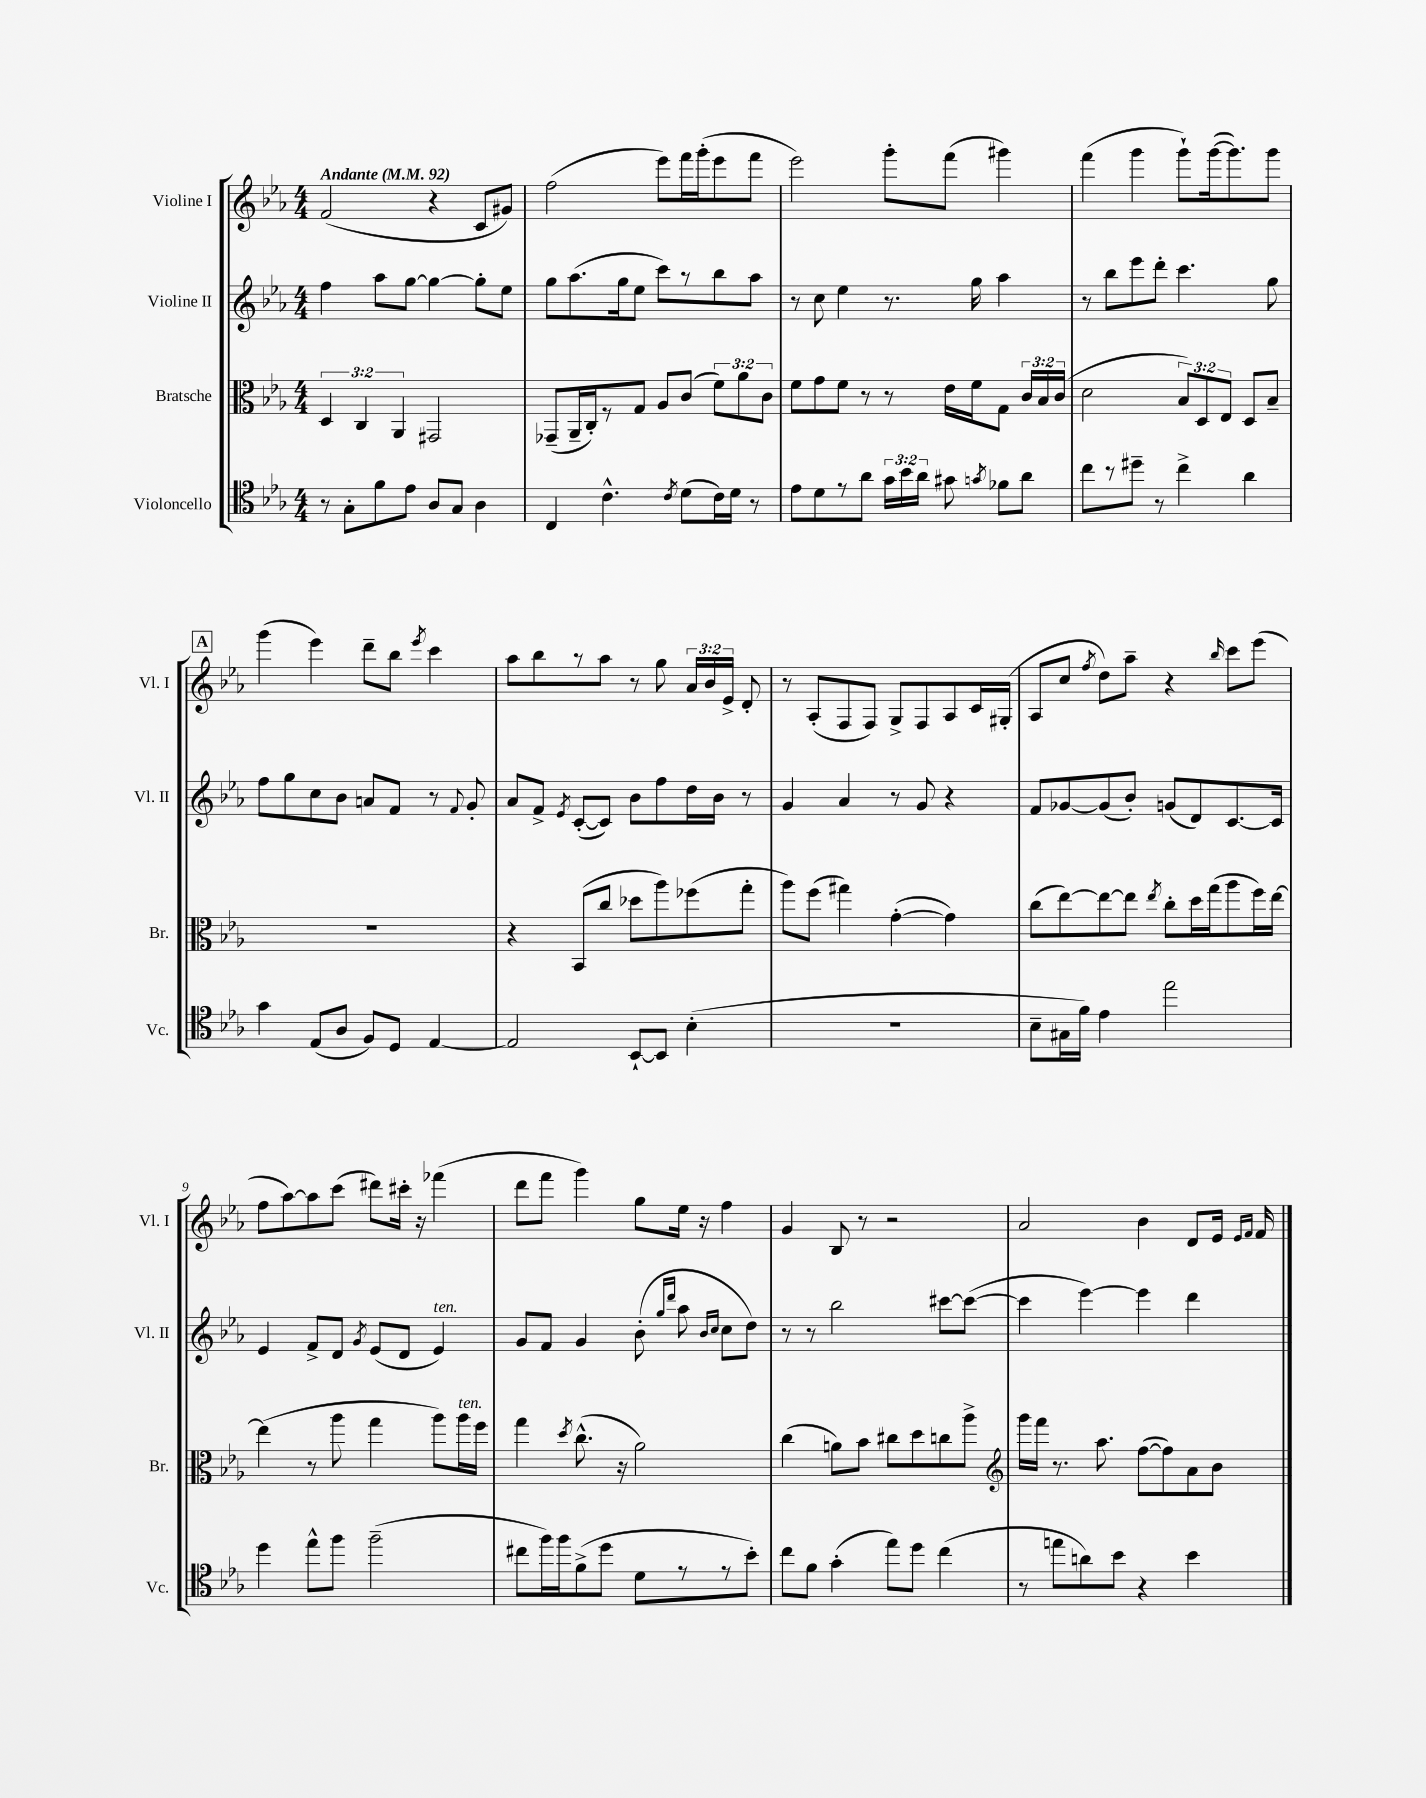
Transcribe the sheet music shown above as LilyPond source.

<<
\new StaffGroup <<
\new Staff = "s0" \with { instrumentName = "Violine I" shortInstrumentName = "Vl. I" } {
    \clef treble \key ees \major \numericTimeSignature \time 4/4 \override Staff.TupletNumber.text = #tuplet-number::calc-fraction-text \tempo "Andante" 4 = 92
    \autoBeamOff f'2( r4 c'8[ gis'8]) |
    f''2( ees'''8[) f'''16 g'''16-.( ees'''8 f'''8] |
    ees'''2) g'''8[-. f'''8]( gis'''4) |
    f'''4( g'''4 g'''8[-!) g'''16~( g'''8.) g'''8] |
    \mark \markup { \box "A" } g'''4( ees'''4) d'''8[-- bes''8] \acciaccatura { ees'''8 } c'''4 |
    aes''8[ bes''8 r8 aes''8] r8 g''8 \tuplet 3/2 { aes'16[ bes'16 ees'16]-> } d'8-. |
    r8 aes8[-.( f8 f8]) g8[-> f8 aes8 c'16 gis16]-.( |
    aes8[ c''8] \acciaccatura { f''8 } d''8[) aes''8]-- r4 \grace { bes''16 } c'''8[ ees'''8]( |
    f''8[ aes''8~) aes''8 c'''8]( dis'''8[) cis'''16]-. r16 fes'''4( |
    d'''8[ f'''8] g'''4) g''8[ ees''16] r16 f''4 |
    g'4 bes8 r8 r2 |
    aes'2 bes'4 d'8[ ees'16] \grace { ees'16[ f'16] } f'16 \bar "|." |
}
\new Staff = "s1" \with { instrumentName = "Violine II" shortInstrumentName = "Vl. II" } {
    \clef treble \key ees \major \numericTimeSignature \time 4/4
    \autoBeamOff f''4 aes''8[ g''8]~ g''4~ g''8[-. ees''8] |
    g''8[ aes''8.( g''16 ees''8] c'''8[) r8 bes''8 aes''8] |
    r8 c''8 ees''4 r8. g''16 aes''4 |
    r8 bes''8[ ees'''8 d'''8]-. c'''4. g''8 |
    \mark \markup { \box "A" } f''8[ g''8 c''8 bes'8] a'8[ f'8] r8 \appoggiatura { f'8 } g'8-. |
    aes'8[ f'8]-> \acciaccatura { ees'8 } c'8[~-.( c'8]) bes'8[ f''8 d''16 bes'16] r8 |
    g'4 aes'4 r8 g'8 r4 |
    f'8[ ges'8~ ges'8( bes'8]-.) g'8[( d'8) c'8.~ c'16] |
    ees'4 f'8[-> d'8] \acciaccatura { g'8 } ees'8[( d'8] ees'4^\markup { \italic "ten." }) |
    g'8[ f'8] g'4 bes'8-.( \grace { g''16[ d'''16] } aes''8 \grace { bes'16[ c''16] } c''8[ d''8]) |
    r8 r8 bes''2 cis'''8[~ cis'''8]~( |
    cis'''4 ees'''4~) ees'''4 d'''4 \bar "|." |
}
\new Staff = "s2" \with { instrumentName = "Bratsche" shortInstrumentName = "Br." } {
    \clef alto \key ees \major \numericTimeSignature \time 4/4 \override Staff.TupletNumber.text = #tuplet-number::calc-fraction-text
    \autoBeamOff \tuplet 3/2 { d4 c4 aes,4 } gis,2 |
    ges,8[--( aes,16-- c16-.) r8 g8] aes8[ c'8]( \tuplet 3/2 { f'8[) aes'8 c'8] } |
    f'8[ g'8 f'8] r8 r8 ees'16[ f'16 g8] \tuplet 3/2 { c'16[ bes16 c'16]( } |
    d'2 \tuplet 3/2 { bes8[) d8 ees8] } d8[ bes8]-- |
    \mark \markup { \box "A" } R1 |
    r4 bes,8[( c''8] des''8[ aes''8) fes''8( g''8]-. |
    aes''8[) f''8]( gis''4) g'4~-.( g'4) |
    c''8[( ees''8~) ees''8~ ees''8] \acciaccatura { ees''8 } c''8[-. d''16 g''16( aes''8 f''16) ees''16]~ |
    ees''4( r8 aes''8 g''4 aes''8[) aes''16^\markup { \italic "ten." } f''16] |
    g''4 \acciaccatura { d''8 } c''8.-^( r16 aes'2) |
    c''4( a'8[) bes'8] cis''8[ d''8 c''8 aes''8]-> |
    \clef treble g'''16[ f'''16] r8. aes''8. f''8[~( f''8) aes'8 bes'8] \bar "|." |
}
\new Staff = "s3" \with { instrumentName = "Violoncello" shortInstrumentName = "Vc." } {
    \clef tenor \key ees \major \numericTimeSignature \time 4/4 \override Staff.TupletNumber.text = #tuplet-number::calc-fraction-text
    \autoBeamOff r8 g8[-. f'8 ees'8] aes8[ g8] aes4 |
    c4 c'4.-^ \acciaccatura { c'8 } d'8[( c'16) d'16] r8 |
    ees'8[ d'8 r8 aes'8] \tuplet 3/2 { g'16[ bes'16 aes'16] } gis'8 \acciaccatura { g'8 } fes'8[ aes'8] |
    c''8[ r8 dis''8]-- r8 c''4-> aes'4 |
    \mark \markup { \box "A" } g'4 ees8[( aes8] f8[) d8] ees4~ |
    ees2 bes,8[~-! bes,8] bes4-.( |
    R1 |
    bes8[-- gis16 f'16]) ees'4 ees''2 |
    d''4 ees''8[-^ f''8] f''2--( |
    cis''8[ f''16) f''16 f'8->( d''8] d'8[ r8 r8 bes'8]-.) |
    c''8[ f'8] g'4-.( ees''8[) d''8] c''4( |
    r8 e''8[ a'8) bes'8] r4 bes'4 \bar "|." |
}
>>
>>
